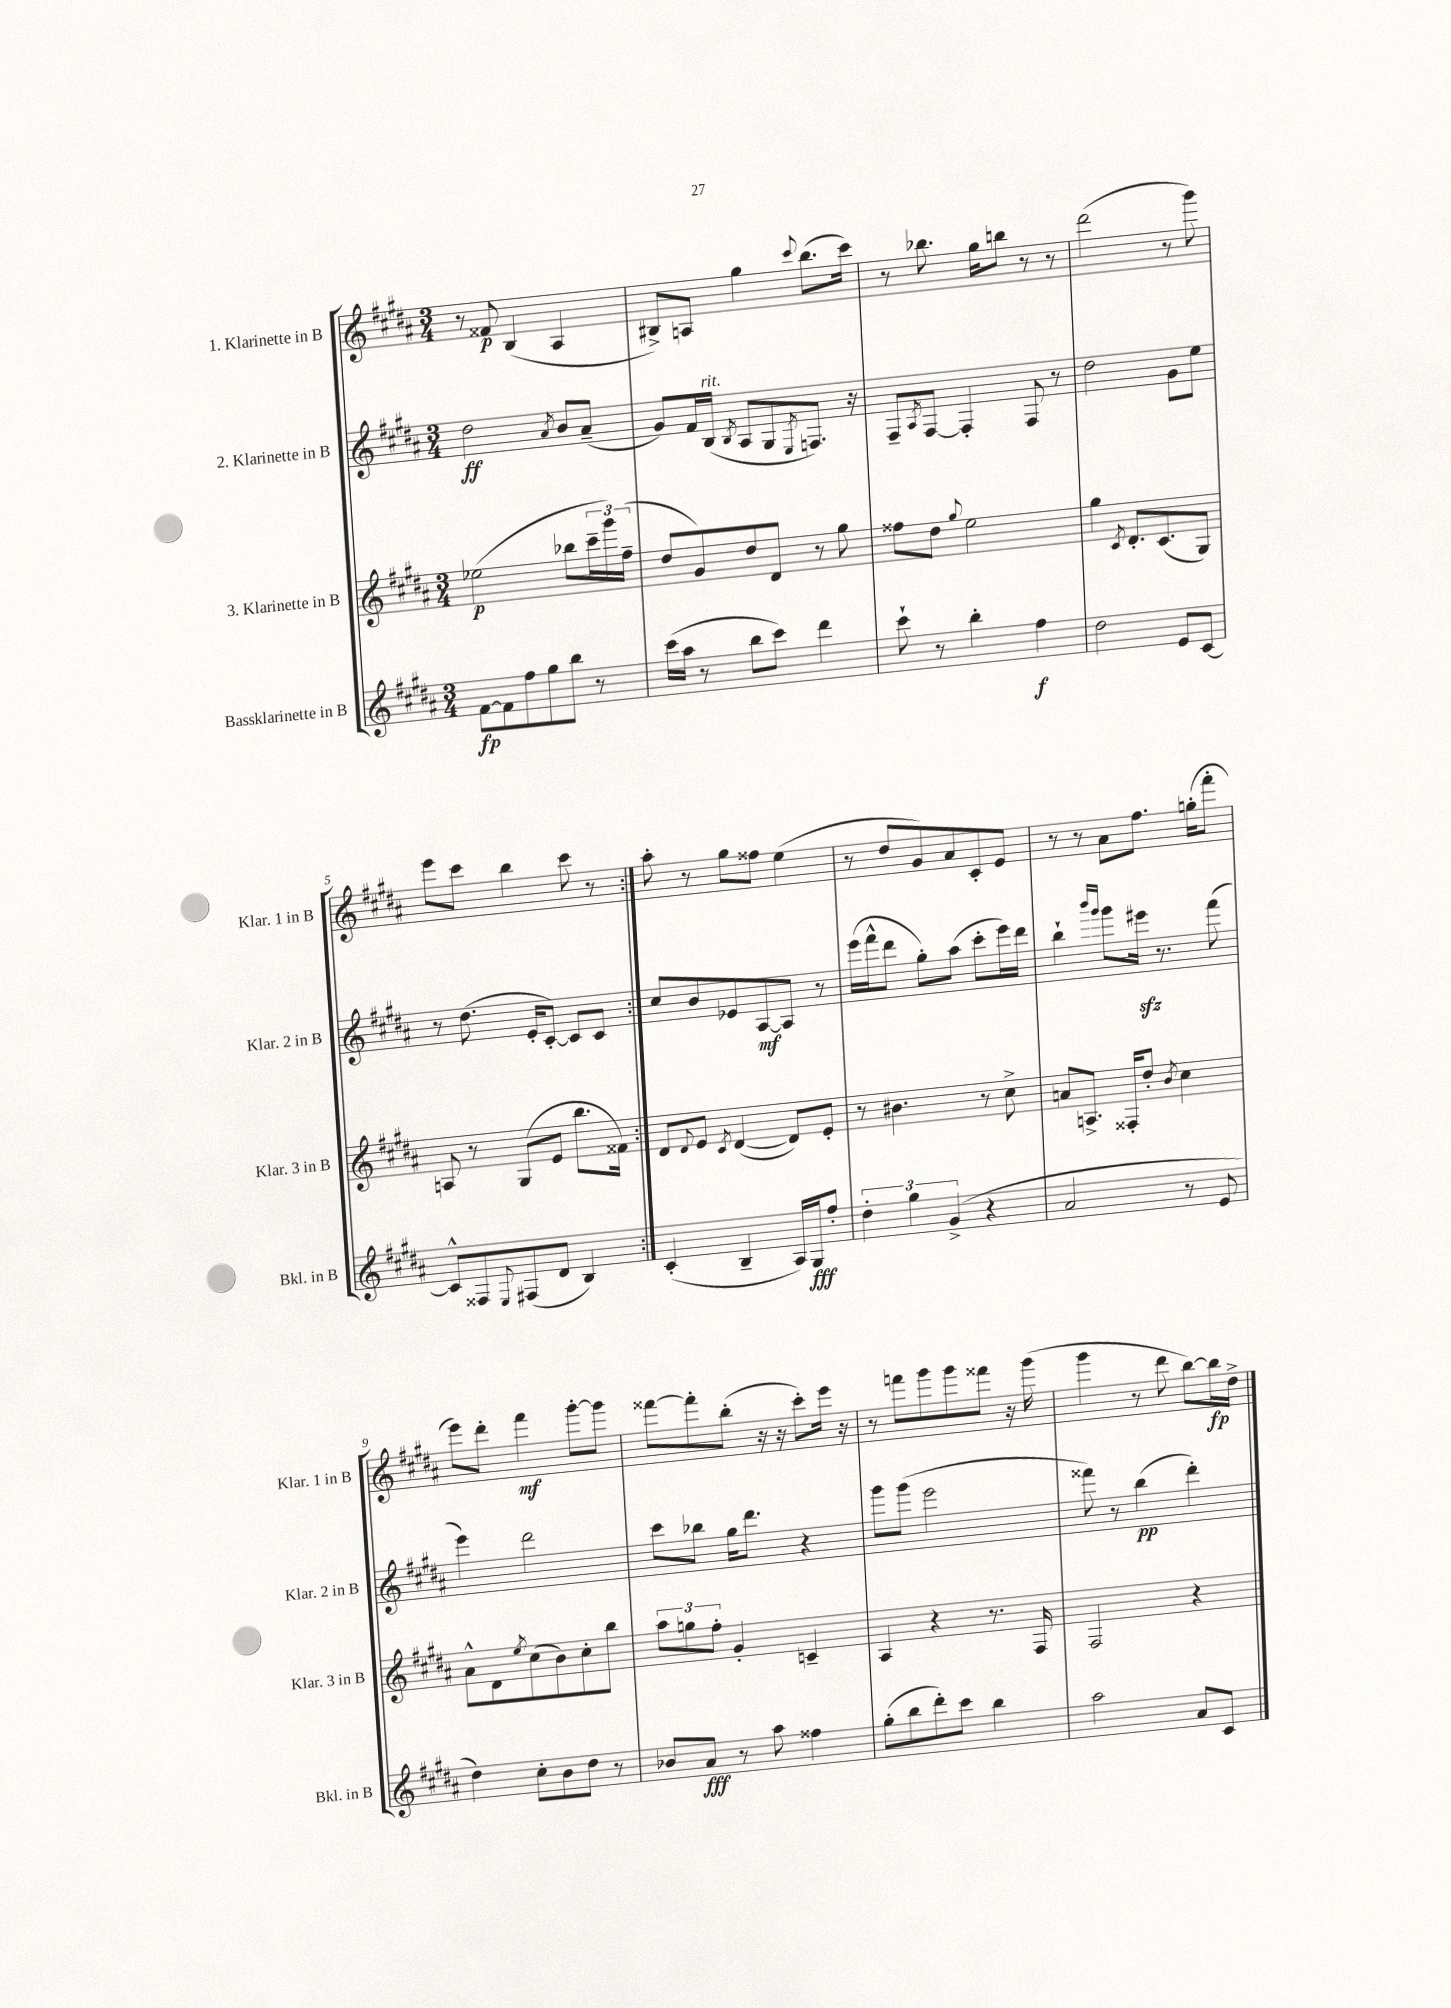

**kern	**kern	**kern	**kern
*staff4	*staff3	*staff2	*staff1
*clefG2	*clefG2	*clefG2	*clefG2
*k[f#c#g#d#a#]	*k[f#c#g#d#a#]	*k[f#c#g#d#a#]	*k[f#c#g#d#a#]
*M3/4	*M3/4	*M3/4	*M3/4
[8f#	(2ee-	2dd#	8r
8f#]	.	.	8f##
8ff#	.	.	(4B
8gg#	.	.	.
.	.	8qa#	.
8bb	8bb-	8b	4A#
8r	24ccc#~	(8a#~	.
.	24ggg#)	.	.
.	(24ff#~	.	.
=	=	=	=
(16ccc#	8dd#	8g#)	8B#^)
16aa#	.	.	.
8r	8g#)	16f#	8A
.	.	(16B	.
.	.	8qB	.
8bb	8dd#	8A#	4gg#
8ccc#)	8d#	8G#	.
.	.	8qE	8qqccc#
4ddd#	8r	8.F)	(8.bb
.	8gg#	.	.
.	.	16r	16ccc#)
=	=	=	=
8ccc#`	8ff##	8F#~	8r
.	.	8qA#	.
8r	8dd#	[8F#	8.bb-
.	8qqgg#	.	.
4bb'	2ee	4F#']	.
.	.	.	16gg#
.	.	.	8bb
4ff#	.	8F#	8r
.	.	8r	8r
=	=	=	=
2dd#	4gg#	2dd#	(2ddd#
.	8qc#	.	.
.	8.d#'	.	.
.	(8.c#	.	.
8e	.	8g#	8r
[8c#	8G#)	8ee	8ggg#)
=	=	=	=
8c#^^]	8A	8r	8eee
8F##	8r	(8.dd#	8ccc#
8qqE	.	.	.
(8F#	(8G#	.	4bb
.	.	16e'	.
8d#	8e	[8c#')	.
4B)	8.bb	8c#]	8ccc#
.	.	8c#	8r
.	16f##)	.	.
=:|!	=:|!	=:|!	=:|!
(4c#'	8d#	8cc#	8aa#'
.	8qqd#	.	.
.	8e	8b	8r
.	8qc#	.	.
4B~	([4d#	8e-	8gg#
.	.	[8A#	8ff##
16A#)	8d#])	8A#]	(4ee
16G#	.	.	.
8ff#'	8e'	8r	.
=	=	=	=
6dd#'	8r	(16eee	8r
.	.	16fff#^^	.
.	4.b#	8ddd#	8dd#
6gg#	.	.	.
.	.	8gg#')	8g#)
(6g#^	.	.	.
.	.	(8aa#	8a#
4r	8r	8ccc#'	8c#'
.	8cc#^	16eee)	8e
.	.	16ddd#	.
=	=	=	=
2a#	8a	4bb`	8r
.	8.A^	.	8r
.	.	16qqbbb	.
.	.	16qqggg#	.
.	.	8ggg#	8a#
.	16F##'	.	.
.	8dd#'	16eee#	8.ff#
.	.	8.r	.
.	8qb	.	.
8r	4cc#	.	.
.	.	.	(16gg'
8e	.	(8fff#	8fff#'
=	=	=	=
4dd#)	8a#^^	4eee)	8eee)
.	8d#	.	8ddd#'
.	8qee	.	.
8cc#'	(8cc#	2ddd#	4fff#
8b	8b)	.	.
8dd#	8cc#'	.	[8ggg#'
8r	8bb	.	8ggg#]
=	=	=	=
8b-	12aa#	8ccc#	[8fff##
.	12gg	.	.
8a#	.	8bb-	8fff##']
.	12ff#'	.	.
8r	4g#'	16gg#	(8bb'
.	.	8.ddd#	.
8aa#	.	.	16r
.	.	.	16r
4ff##	4c~	4r	8ccc#')
.	.	.	16eee
.	.	.	16r
=	=	=	=
(8gg#'	4A#	8ggg#	8r
8bb	.	(8ggg#	8fff
8ddd#')	4r	2eee	8ggg#
8ccc#	.	.	8ggg#
4bb	8.r	.	8fff##
.	.	.	16r
.	16F#	.	(16ggg#
=	=	=	=
2aa#	2F#	8fff##)	4ggg#
.	.	8r	.
.	.	(4bb	8r
.	.	.	8ddd#
8a#	4r	4ddd#')	[8bb)
8c#	.	.	16bb]
.	.	.	16dd#^
==	==	==	==
*-	*-	*-	*-
